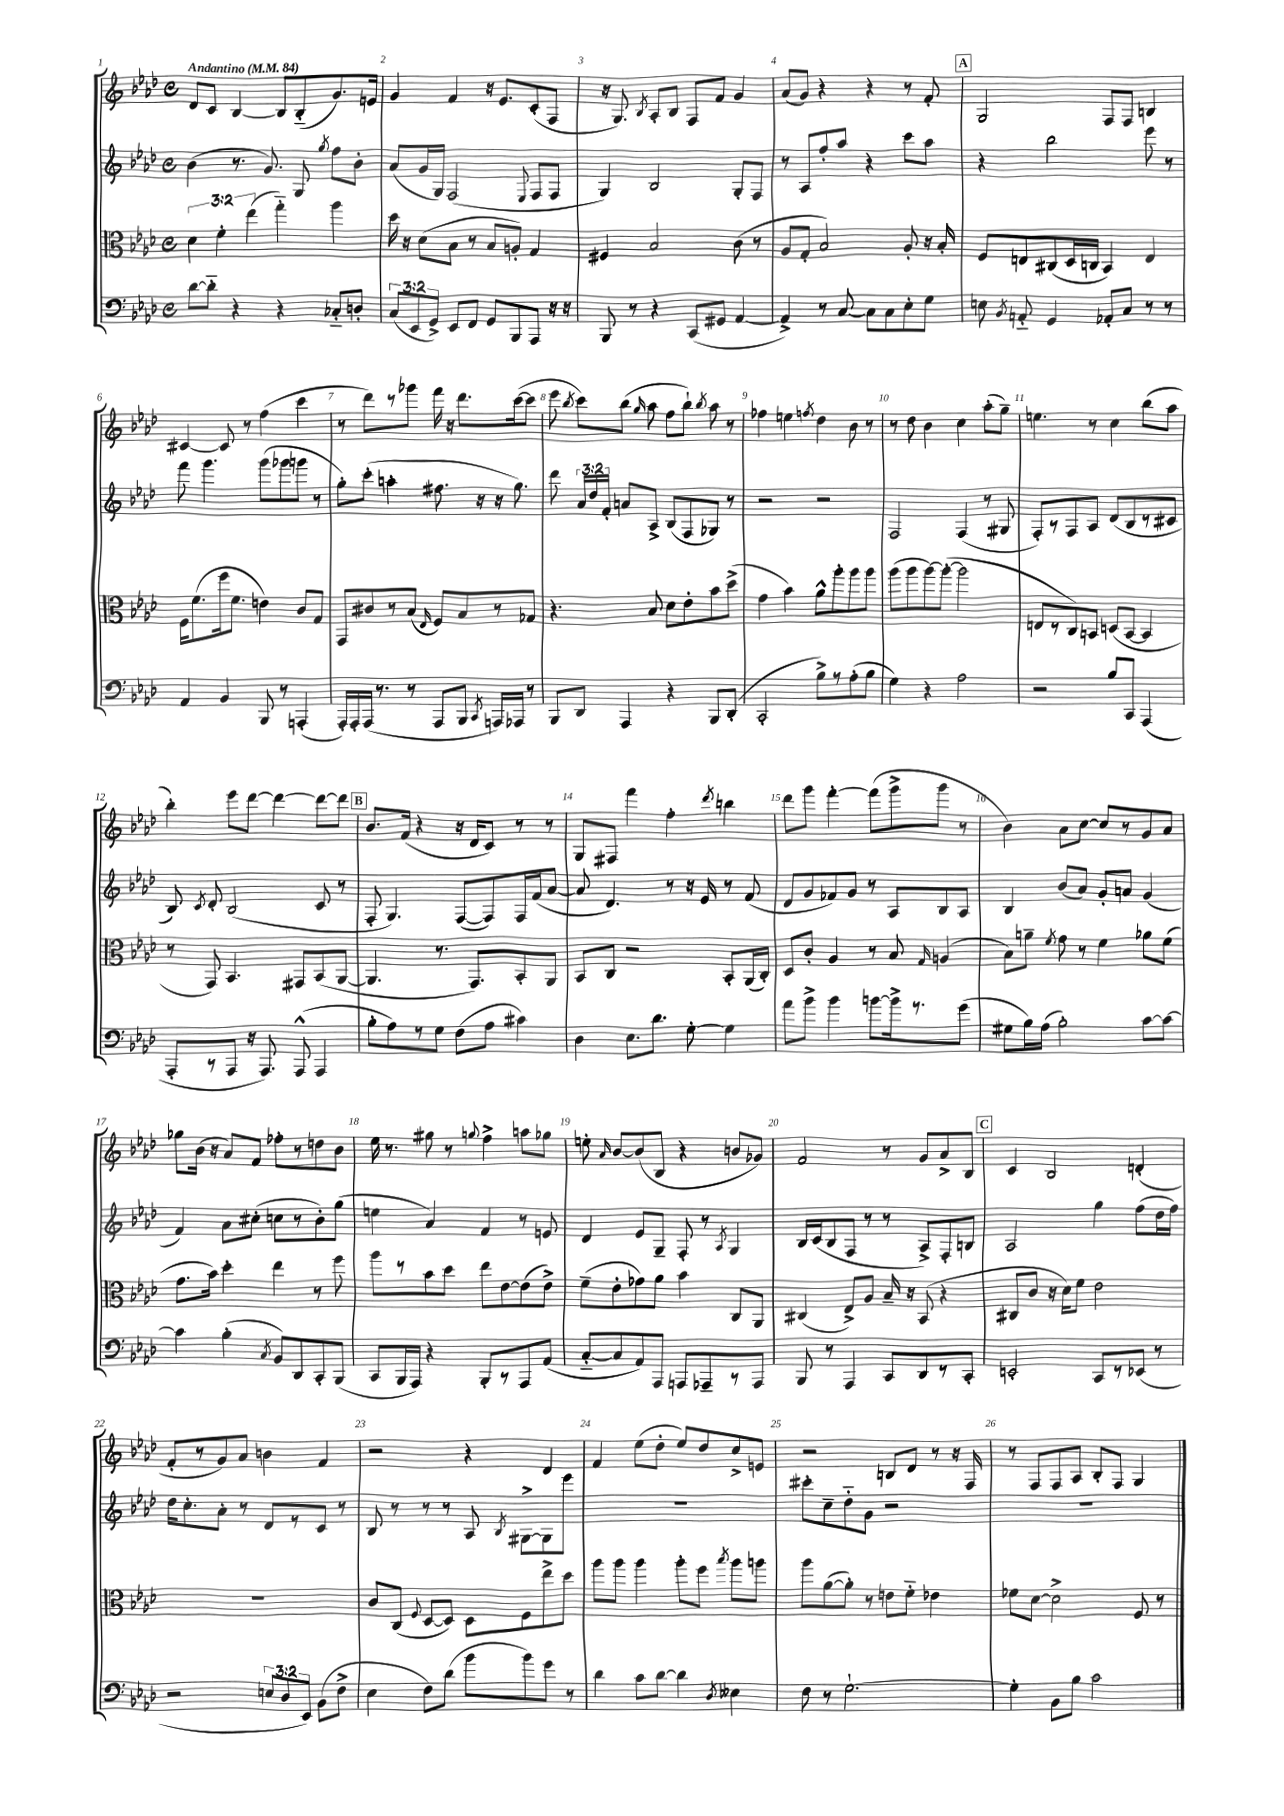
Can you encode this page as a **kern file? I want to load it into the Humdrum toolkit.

**kern	**kern	**kern	**kern
*part4	*part3	*part2	*part1
*staff4	*staff3	*staff2	*staff1
*clefF4	*clefC3	*clefG2	*clefG2
*k[b-e-a-d-]	*k[b-e-a-d-]	*k[b-e-a-d-]	*k[b-e-a-d-]
*M4/4	*M4/4	*M4/4	*M4/4
*met(c)	*met(c)	*met(c)	*met(c)
*MM84	*MM84	*MM84	*MM84
=1	=1	=1	=1
!	!	!	!LO:TX:a:B:t=Andantino
[8d-\L	6d-\	(4b-\	8d-/L
8d-\J]	.	.	8c/J
.	6f'\	.	.
4r	.	8.r	[4B-/
.	(6ee-\	.	.
.	.	8.g/)	.
4r	4gg\)	.	8B-/L]
.	.	8G/	(8B-/
.	.	8qgg/	.
8C-X/L	4aa-\	8ff\L	8.g/)
8Dn'/J	.	8b-'\J	.
.	.	.	16en/Jk
=2	=2	=2	=2
(12C/L	16dd-\	(8a-/L	4g/
.	16r	.	.
12EE-/	.	.	.
.	(8d-\L	16g/L	.
12GG^/J)	.	.	.
.	.	16G/JJ)	.
8EE-/L	8B-\J	(2F/	4f/
8FF/J	8r	.	.
8GG/L	8B-/L	.	16r
.	.	.	8.e-/L
8BBB-/	8An'/J)	.	.
.	.	8qqE-/	.
8AAA-/J	4G/	8F/L	(8c'/
16r	.	8F/J	8F/J
16r	.	.	.
=3	=3	=3	=3
8BBB-/	4F#X/	4G/)	16r
.	.	.	8.G/)
8r	.	.	.
.	.	.	8qB-/
4r	2B-/	2B-/	8A-'/L
.	.	.	8B-/J
(8CC/L	.	.	8F/L
8GG#X/J	.	.	8f/J
[4AA-/	(8c\	8G'/L	4g/
.	8r	8F/J	.
=4	=4	=4	=4
4AA-^/])	8A-/L	8r	(8a-/L
.	8G'/J	8A-/L	8g/J)
8r	2B-/)	8ff'/	4r
[8C/	.	8aa-/J	.
8C\L]	.	4r	4r
8C\	.	.	.
8E-'\	8A-'/	8ccc\L	8r
8G\J	16r	8aa-\J	8f'/
.	16B-'/	.	.
!!LO:REH:place=s1:t=A
=5	=5	=5	=5
8En\	8F/L	4r	2G/
8qBB-/	.	.	.
8AAn/	8En/	.	.
4GG/	(8C#X/	2bb-\	.
.	16D-/L	.	.
.	16Cn/JJ	.	.
8AA-X'/L	4BB-/)	.	8F/L
8C/J	.	.	8F/J
8r	4E/	8eee-\	4Bn/
8r	.	8r	.
!!LO:LB:g=z
=6	=6	=6	=6
4AA-/	16F\KL	8fff\	[4c#X/
.	(8.f\	.	.
.	.	4.ggg\	.
4BB-/	16ff\k	.	8c#/]
.	8.f\J	.	.
.	.	.	8r
8BBB-/	4en\)	(8ggg\L	(4ff\
8r	.	8ggg-X\	.
(4AAAn'/	8c/L	8gggn\J	4ccc\
.	8G/J	8r	.
=7	=7	=7	=7
16AAA-'/LL)	8GG/L	8gg'\L)	8r
16AAA-'/	.	.	.
(16AAA-/JJ	8c#X/	(8ccc'\J	8ddd-\L)
8.r	.	.	.
.	8r	4aan'\	8r
8r	(8B-/J	.	8ggg-X\J
.	16qqE-/	.	.
8AAA-/L	8F/L)	8.ff#X\	16fff\
.	.	.	16r
8BBB-/J	8B-/	.	8.ddd-\L
.	.	16r	.
8qCC/	.	.	.
16AAAn/LL)	8r	16r	.
16AAA-X/JJ	.	8.gg\)	([16ccc\k
8r	8G-X/J	.	8ccc\J]
=8	=8	=8	=8
8BBB-/L	4.r	8ddd-\	8eee-\
.	.	.	8qbb-/
8DD-/J	.	24a-/LL	8ccc\L)
.	.	24dd-/	.
.	.	24f'/JJ	.
4AAA-/	.	8an/L	(8bb-\J
.	.	.	16qqgg/
.	8B-/	8A-^/J	8aa-\
4r	8d-\L	(8B-/L	8ff\L
.	8e-'\	8F/	8bb-`\J)
.	.	.	8qbb-/
8BBB-/L	8b-\	8G-X/J)	8aa-\
(8DD-'/J	(8dd-^\J	8r	8r
=9	=9	=9	=9
2CC'/	4g\	2r	4ff-X\
.	4b-\)	.	4een\
.	.	.	8qffn/
8B-^\L)	8a-^^\L	2r	4dd-\
8r	8aa-'\	.	.
(8A-'\	8aa-\	.	8b-\
8B-\J	8aa-\J	.	8r
=10	=10	=10	=10
4G\)	(8aa-\L	2F/	8r
.	8aa-\	.	8dd-\
4r	[8aa-\)	.	4b-\
.	(8aa-'\J_	.	.
2A-\	2aa-\]	(4F/	4cc\
.	.	8r	(8aa-'\L
.	.	8G#X/	8gg~\J)
=11	=11	=11	=11
2r	8En/L	8F'/L)	4.een\
.	8r	8r	.
.	8C/)	8F/	.
.	8BBn/J	8A-/J	8r
8B-/L	(8Dn/L	(8d-/L	4cc\
8CC/J	[8BB/J	8B-/	.
(4AAA-/	4BB/]	8r	(8bb-\L
.	.	8c#X/J	8aa-\J
!!LO:LB:g=z
=12	=12	=12	=12
8AAA-'/L	8r	8B-/)	4bb-'\)
.	.	8qc/	.
8r	8GG/)	8d-'/	.
8AAA-/J	4.BB-/	(2B-/	8eee-\L
16r	.	.	[8ddd-\J
8.AAA-/)	.	.	.
.	.	.	4ddd-\_
(8AAA-^^/	8GG#X/L	.	.
4AAA-/	(8BB-/	8c/	8ddd-\L_
.	[8AA-/J	8r	8ddd-\J]
!!LO:REH:place=s1:t=B
=13	=13	=13	=13
8B-'\L	4.AA-/]	8F'/	8.b-/L
8A-\)	.	4.G/)	.
.	.	.	(16f/Jk
8r	.	.	4r
8G\J	8.r	.	.
(8F\L	.	([8F/L	16r
.	8.GG/L)	.	16d-/KL
8A-\J	.	8F/])	8c/J)
4c#X\)	8BB-'/	16F/L	8r
.	.	(16f/J	.
.	8AA-/J	[8a-/J	8r
=14	=14	=14	=14
4D-\	8BB-/L	8a-/]	8G/L
.	8C/J	4.d-/)	8F#X/J
8.E-\L	2r	.	4fff\
8.d-\J	.	.	.
.	.	8r	4ff'\
[8G'\	.	16r	.
.	.	16e-/	.
.	.	.	8qddd-/
4G\]	8BB-'/L	8r	4bbn\
.	(16AA-/L	(8f/	.
.	16C'/JJ)	.	.
=15	=15	=15	=15
8a-\L	8D-/L	8d-/L	8ddd-\L
8b-^\J	8c'/J	8g/	8ggg\J
4b-\	4A-/	8f-X/)	[4fff'\
.	.	8g/J	.
[8bn\L	8r	8r	(8fff\L]
16b^\k]	8B-/	8A-/L	8ggg^\
8.r	.	.	.
.	16qqG/	.	.
.	(4An/	8B-/	8ggg\J
(8g\J	.	8A-/J	8r
=16	=16	=16	=16
8G#X\L	8B-\L)	4B-/	4b-\)
16B-\L)	8an~\J	.	.
(16A-\JJ	.	.	.
.	8qf/	.	.
2B-'\)	8g\	(8b-/L	8a-\L
.	8r	8a-/J)	[8cc\J
.	4f\	8g'/L	8cc/L]
.	.	8an/J	8r
[8c\L	8a-X\L	(4g/	8g/
8c\J_	(8f\J	.	8a-/J
!!LO:LB:g=z
=17	=17	=17	=17
4c\]	8.g\L	4f/)	8gg-X\L
.	.	.	(16b-\Jk
.	16b-\Jk)	.	16r
(4B-'\	4dd-'\	8a-\L	8a-/L)
.	.	(8cc#X'\J	8f/J
8qC/	.	.	.
8BB-/L)	4ee-\	8ccn\L	8ff-X'\L
8DD-/	.	8r	8r
8CC'/	8r	8b-'\)	8ddn\
(8BBB-/J	8ff\	(8gg\J	8b-\J
=18	=18	=18	=18
8CC/L	8aa-\L	4een\	16ee-\
.	.	.	8.r
16BBB-/L	8r	.	.
16AAA-/JJ)	.	.	.
4r	8b-\	4a-/)	8gg#X\
.	8dd-\J	.	8r
.	.	.	8qqggn/
8BBB-'/L	8ee-\L	4f/	4ff^\
8r	[8e-\	.	.
8AAA-/	(8e-\]	8r	8aan\L
(8AA-/J	8e-^\J)	8en/	8gg-X\J
=19	=19	=19	=19
[8C/L	(8f~\L	4d-/	8een'\
.	.	.	16qqa-/
8C/]	8e-'\	.	[8b-/L
8AA-/)	8g-X\)	8e-/L	(8b-/]
8AAA-/J	8a-\J	8G~/J	8B-/J
8AAAn/L	4b-\	8F'/	4r
8AAA-X~/	.	8r	.
.	.	8qA-/	.
8r	8C/L	4G/	8bn/L
8AAA-/J	8AA-/J	.	8g-X/J)
=20	=20	=20	=20
8BBB-/	(4C#X/	16B-/LL	2f/
.	.	(16c/J	.
8r	.	8B-/	.
4AAA-/	8E-^/L)	8F/J	.
.	8A-/J	8r	.
8CC/L	16B-~/	8r	8r
.	16r	.	.
8DD-/	(8BB-/	8A-^/L)	8g/L
8r	4r	8F'/	8a-^/
8CC'/J	.	8Bn/J	8B-/J
!!LO:REH:place=s1:t=C
=21	=21	=21	=21
2EEn'/	8C#X/L	2A-/	4c/
.	8c/J	.	.
.	16r	.	2B-/
.	16d-\KL)	.	.
.	8f\J	.	.
8CC/L	2e-\	4gg\	.
8r	.	.	.
(8EE-X/J	.	(8ff\L	(4dn'/
8r	.	16dd-\L	.
.	.	16ff\JJ)	.
!!LO:LB:g=z
=22	=22	=22	=22
2r	1r	16dd-\KL	8f'/L
.	.	8.cc'\	.
.	.	.	8r
.	.	8a-'\J	8g/)
.	.	8r	8a-/J
12En/L	.	8d-/L	4bn\
12D-/	.	.	.
.	.	8r	.
12EE-/J)	.	.	.
(8BB-\L	.	8c/J	4f/
8F^\J	.	8r	.
=23	=23	=23	=23
4E-\	8c/L	8B-/	2r
.	(8C/J	8r	.
.	8qqF/	.	.
8F\L)	[8D-/L	8r	.
(8d-\J	8D-/J])	8r	.
8b-\L	8D-\L	8A-/	4r
.	.	8qB-/	.
8b-\)	8F\	[8G#X^\L	.
8g\J	8ee-^\	8G#\]	4d-/
8r	8dd-\J	8eee-\J	.
=24	=24	=24	=24
4d-\	8aa-\L	1r	4f/
.	8aa-\J	.	.
8c\L	4aa-\	.	(8ee-\L
[8d-\J	.	.	8dd-'\J
4d-\]	8aa-'\L	.	8ee-/L)
.	8ff\J	.	8dd-/
8qD-/	8qbb-/	.	.
4E--X\	8aa-\L	.	8cc^/
.	8aan\J	.	8en/J
=25	=25	=25	=25
8F\	8aa-\L	8ccc#X'\L	2r
8r	([8a-\	8cc~\	.
[2.G`\	8a-'\J])	8dd-\	.
.	8r	8g\J	.
.	8en\L	2r	8Bn/L
.	8f\J	.	8d-/J
.	4e-X\	.	8r
.	.	.	16r
.	.	.	16F/
=26	=26	=26	=26
4G'\]	8f-X\L	1r	8r
.	[8d-\J	.	8F/L
8BB-\L	2d-^\]	.	8F/
8B-\J	.	.	8A-/J
2c\	.	.	8B-'/L
.	.	.	8F/J
.	8F/	.	4G/
.	8r	.	.
==	==	==	==
*-	*-	*-	*-
